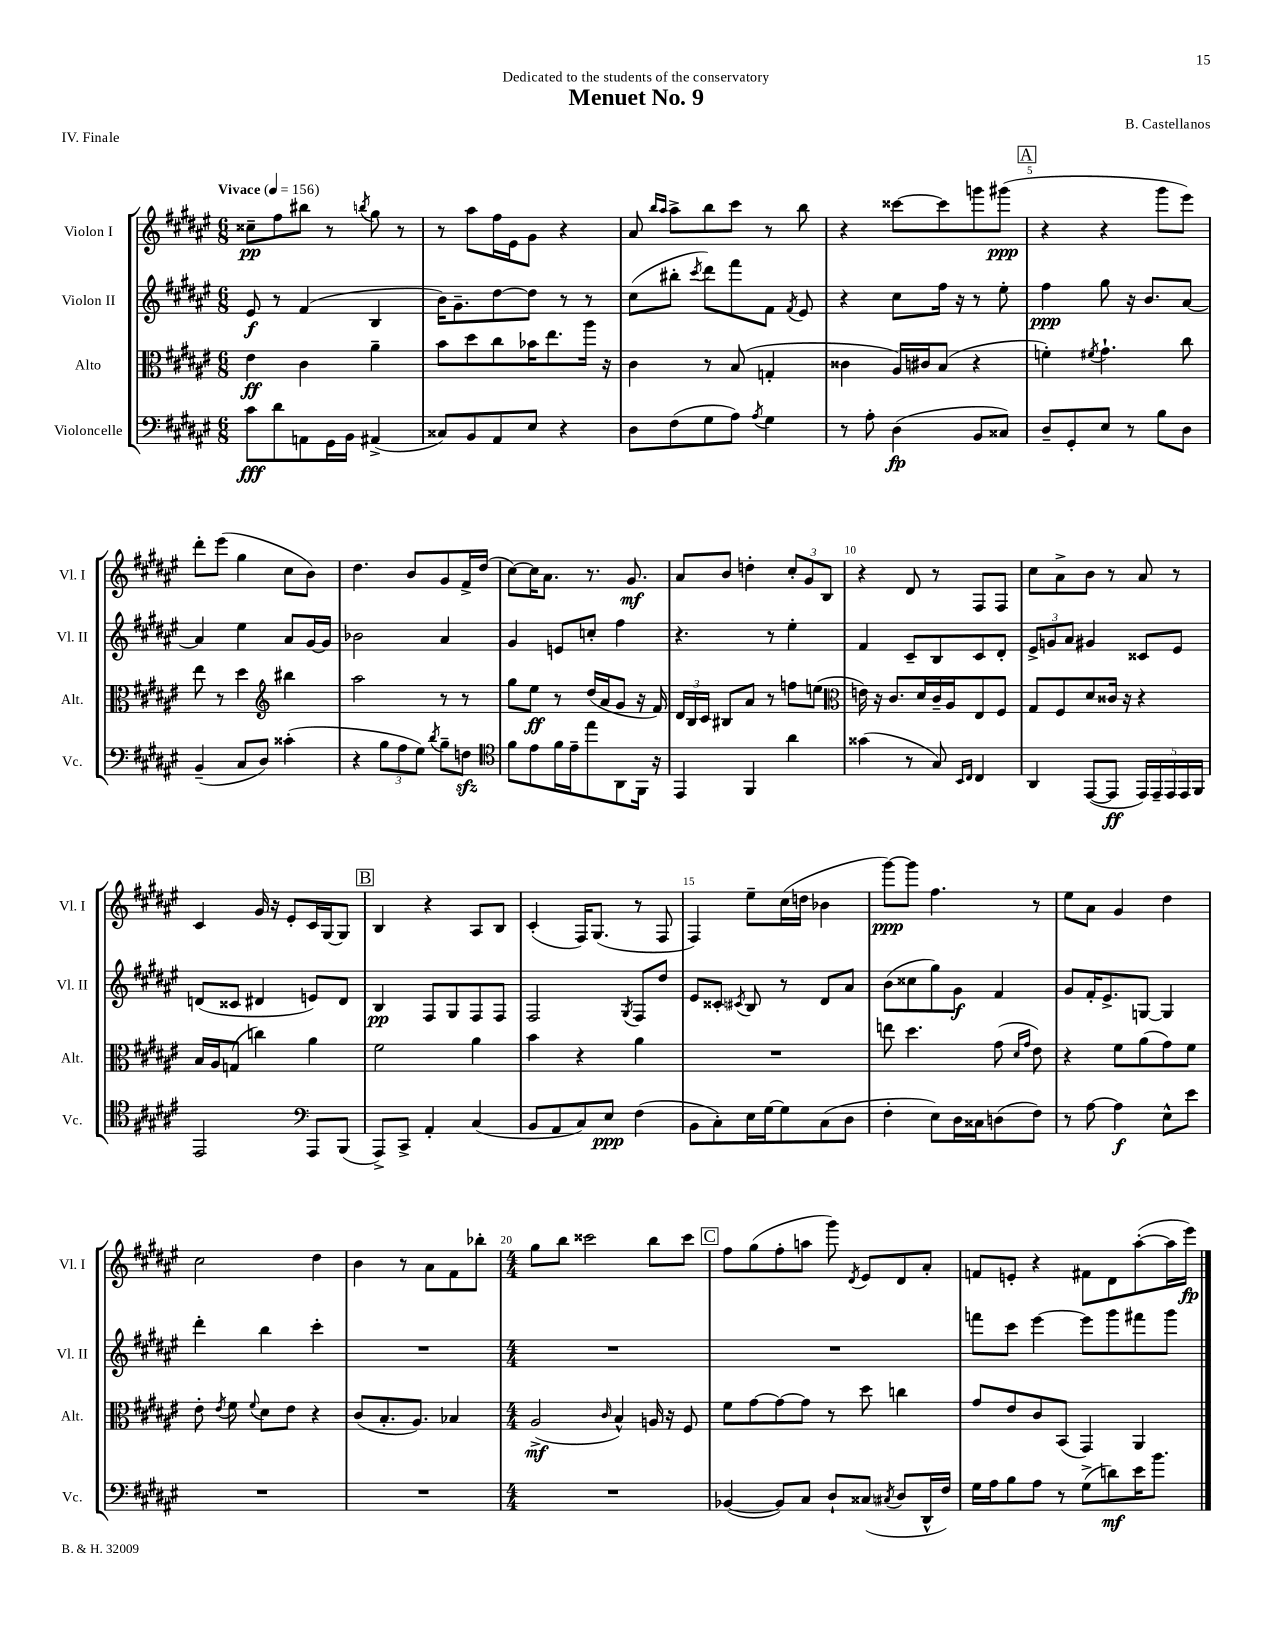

**kern	**dynam	**kern	**dynam	**kern	**dynam	**kern	**dynam
*part4	*part4	*part3	*part3	*part2	*part2	*part1	*part1
*staff4	*staff4	*staff3	*staff3	*staff2	*staff2	*staff1	*staff1
*I"Violoncelle	*	*I"Alto	*	*I"Violon II	*	*I"Violon I	*
*I'Vc.	*	*I'Alt.	*	*I'Vl. II	*	*I'Vl. I	*
*clefF4	*	*clefC3	*	*clefG2	*	*clefG2	*
*k[f#c#g#d#a#e#]	*	*k[f#c#g#d#a#e#]	*	*k[f#c#g#d#a#e#]	*	*k[f#c#g#d#a#e#]	*
*M6/8	*	*M6/8	*	*M6/8	*	*M6/8	*
*MM156	*	*MM156	*	*MM156	*	*MM156	*
=1	=1	=1	=1	=1	=1	=1	=1
!	!	!	!	!	!	!LO:TX:a:B:t=Vivace	!
8c#\L	fff	4e#\	ff	8e#/	f	8cc##X~\L	pp
8d#\	.	.	.	8r	.	8ff#\	.
8AAn\	.	4c#\	.	(4f#/	.	8bb#X\J	.
16GG#\L	.	.	.	.	.	8r	.
16BB\JJ	.	.	.	.	.	.	.
.	.	.	.	.	.	8qbbn/	.
(4AA#X^/	.	4a#~\	.	4B/	.	8gg#\	.
.	.	.	.	.	.	8r	.
=2	=2	=2	=2	=2	=2	=2	=2
8C##X/L)	.	8b\L	.	16b\KL)	.	8r	.
.	.	.	.	8.g#~\	.	.	.
8BB/	.	8dd#\	.	.	.	8aa#\L	.
8AA#/	.	8cc#\	.	[8dd#\	.	16ff#\L	.
.	.	.	.	.	.	16e#\J	.
8E#/J	.	16b-X\K	.	8dd#\J]	.	8g#\J	.
.	.	8.ee#\	.	.	.	.	.
4r	.	.	.	8r	.	4r	.
.	.	16aa#\Jk	.	8r	.	.	.
.	.	16r	.	.	.	.	.
=3	=3	=3	=3	=3	=3	=3	=3
8D#\L	.	4c#\	.	(8cc#\L	.	8a#/	.
.	.	.	.	.	.	16qqbb/LL	.
.	.	.	.	.	.	16qqaa#/JJ	.
(8F#\	.	.	.	8bb#X'\J	.	8aa#^\L	.
.	.	.	.	8qccc#/	.	.	.
8G#\	.	8r	.	8ddd#\L)	.	8bb\	.
8A#\J)	.	(8B/	.	8fff#\	.	8ccc#\J	.
8qA#/	.	.	.	.	.	.	.
4G#\	.	4Gn'/	.	8f#\J	.	8r	.
.	.	.	.	8qf#/	.	.	.
.	.	.	.	8e#/	.	8bb\	.
=4	=4	=4	=4	=4	=4	=4	=4
8r	.	4c##X\	.	4r	.	4r	.
8A#'\	.	.	.	.	.	.	.
(4D#\	fp	16A#/LL)	.	8cc#\L	.	[8ccc##X\L	.
.	.	16c#X/J	.	.	.	.	.
.	.	(8B/J	.	16ff#\Jk	.	8ccc##\]	.
.	.	.	.	16r	.	.	.
8BB/L	.	4r	.	8r	.	8gggn\	.
8C##X/J)	.	.	.	8ee#'\	.	(8ggg#X\J	ppp
!!LO:REH:place=s1:t=A
=5	=5	=5	=5	=5	=5	=5	=5
8D#~/L	.	4fn'\)	.	4ff#\	ppp	4r	.
8GG#'/	.	.	.	.	.	.	.
.	.	8qf#X/	.	.	.	.	.
8E#/J	.	4.g#`\	.	8gg#\	.	4r	.
8r	.	.	.	16r	.	.	.
.	.	.	.	8.b/L	.	.	.
8B\L	.	.	.	.	.	8ggg#\L	.
8D#\J	.	8cc#\	.	[8a#/J	.	8eee#\J)	.
!!LO:LB:g=z
=6	=6	=6	=6	=6	=6	=6	=6
(4BB~/	.	8ee#\	.	4a#/]	.	8ddd#'\L	.
.	.	8r	.	.	.	(8eee#\J	.
8C#/L	.	4dd#\	.	4ee#\	.	4gg#\	.
8D#/J)	.	.	.	.	.	.	.
*	*	*clefG2	*	*	*	*	*
(4c##X'\	.	4bb#X\	.	8a#/L	.	8cc#\L	.
.	.	.	.	[16g#/L	.	8b\J)	.
.	.	.	.	16g#/JJ]	.	.	.
=7	=7	=7	=7	=7	=7	=7	=7
4r	.	2aa#\	.	2b-X\	.	4.dd#\	.
12B\L	.	.	.	.	.	.	.
12A#\	.	.	.	.	.	.	.
.	.	.	.	.	.	8b/L	.
12G#\J)	.	.	.	.	.	.	.
8qd#/	.	.	.	.	.	.	.
8B~\L	.	8r	.	4a#/	.	8g#/	.
8Fnzz\J	.	8r	.	.	.	16f#^/L	.
.	.	.	.	.	.	(16dd#/JJ	.
=8	=8	=8	=8	=8	=8	=8	=8
*clefC4	*	*	*	*	*	*	*
8f#\L	.	8gg#\L	.	4g#/	.	[8cc#\L)	.
8e#\	.	8ee#\J	ff	.	.	16cc#\K]	.
.	.	.	.	.	.	8.a#\J	.
16f#\L	.	8r	.	8en/L	.	.	.
16e#~\J	.	.	.	.	.	.	.
8ee#\	.	(16dd#/LL	.	8ccn'/J	.	8.r	.
.	.	16a#/J	.	.	.	.	.
8AA#\	.	8g#/J	.	4ff#\	.	.	.
.	.	.	.	.	.	8.g#/	mf
16FF#\Jk	.	16r	.	.	.	.	.
16r	.	16f#/)	.	.	.	.	.
=9	=9	=9	=9	=9	=9	=9	=9
4EE#/	.	24d#/LL	.	4.r	.	8a#/L	.
.	.	24B/	.	.	.	.	.
.	.	24c#/JJ	.	.	.	.	.
.	.	8B#X/L	.	.	.	8b/J	.
4FF#/	.	8a#/J	.	.	.	4ddn'\	.
.	.	8r	.	8r	.	.	.
4a#\	.	8ffn\L	.	4ee#'\	.	12cc#'/L	.
.	.	.	.	.	.	12g#/	.
.	.	(8een\J	.	.	.	.	.
.	.	.	.	.	.	12B/J	.
=10	=10	=10	=10	=10	=10	=10	=10
*	*	*clefC3	*	*	*	*	*
(4g##X\	.	16en\)	.	4f#/	.	4r	.
.	.	16r	.	.	.	.	.
.	.	8.c#/L	.	.	.	.	.
8r	.	.	.	8c#~/L	.	8d#/	.
.	.	16d#/L	.	.	.	.	.
8G#/)	.	16c#~/	.	8B/	.	8r	.
.	.	16A#/J	.	.	.	.	.
16qqBB/LL	.	.	.	.	.	.	.
16qqC#/JJ	.	.	.	.	.	.	.
4C#/	.	8E#/	.	8c#/	.	8F#/L	.
.	.	8F#/J	.	8d#'/J	.	8F#/J	.
=11	=11	=11	=11	=11	=11	=11	=11
4AA#/	.	8G#/L	.	12e#^/L	.	8cc#\L	.
.	.	.	.	12gn/	.	.	.
.	.	8F#/	.	.	.	8a#^\	.
.	.	.	.	12a#/J	.	.	.
([8EE#/L	.	8d#/	.	4g#X/	.	8b\J	.
8EE#/J]	ff	16c##X/Jk	.	.	.	8r	.
.	.	16r	.	.	.	.	.
20EE#/LL)	.	4r	.	8c##X/L	.	8a#/	.
20EE#~/	.	.	.	.	.	.	.
20EE#/	.	.	.	.	.	.	.
.	.	.	.	8e#/J	.	8r	.
20EE#/	.	.	.	.	.	.	.
20FF#/JJ	.	.	.	.	.	.	.
!!LO:LB:g=z
=12	=12	=12	=12	=12	=12	=12	=12
2EE#/	.	16B/LL	.	(8dn/L	.	4c#/	.
.	.	16A#/J	.	.	.	.	.
.	.	(8Gn/J	.	8c##X/J	.	.	.
.	.	4ccn\)	.	4d#X/	.	16g#/	.
.	.	.	.	.	.	16r	.
.	.	.	.	.	.	8e#'/L	.
*clefF4	*	*	*	*	*	*	*
8AAA#/L	.	4a#\	.	8en/L)	.	16c#/L	.
.	.	.	.	.	.	[16G#/J	.
(8BBB/J	.	.	.	8d#/J	.	8G#/J]	.
!!LO:REH:place=s1:t=B
=13	=13	=13	=13	=13	=13	=13	=13
8AAA#^/L)	.	2f#\	.	4B/	pp	4B/	.
8CC#^/J	.	.	.	.	.	.	.
4AA#'/	.	.	.	8F#/L	.	4r	.
.	.	.	.	8G#/	.	.	.
(4C#/	.	4a#\	.	8F#/	.	8A#/L	.
.	.	.	.	8F#/J	.	8B/J	.
=14	=14	=14	=14	=14	=14	=14	=14
8BB/L	.	4b\	.	2F#/	.	(4c#'/	.
8AA#/	.	.	.	.	.	.	.
8C#/)	.	4r	.	.	.	16F#/KL)	.
.	.	.	.	.	.	(8.G#/J	.
8E#/J	ppp	.	.	.	.	.	.
.	.	.	.	8qG#/	.	.	.
(4F#\	.	4a#\	.	8F#/L	.	8r	.
.	.	.	.	8dd#/J	.	8F#/	.
=15	=15	=15	=15	=15	=15	=15	=15
8BB\L	.	2.r	.	8e#/L	.	4F#/)	.
8C#'\)	.	.	.	8c##X'/J	.	.	.
.	.	.	.	8qc#X/	.	.	.
16E#\L	.	.	.	8B/	.	8ee#~\L	.
[16G#\J	.	.	.	.	.	.	.
8G#\]	.	.	.	8r	.	(16cc#\L	.
.	.	.	.	.	.	16ddn\JJ	.
(8C#\	.	.	.	8d#/L	.	4b-X\	.
8D#\J	.	.	.	8a#/J	.	.	.
=16	=16	=16	=16	=16	=16	=16	=16
4F#'\	.	8een\	.	(8b\L	.	[8ggg#\L)	ppp
.	.	4.dd#\	.	8cc##X\	.	8ggg#\J]	.
8E#\L)	.	.	.	8gg#\)	.	4.ff#\	.
16D#\L	.	.	.	8g#\J	f	.	.
16C##X\J	.	.	.	.	.	.	.
(8Dn\	.	(8g#\	.	4f#/	.	.	.
.	.	16qqd#/LL	.	.	.	.	.
.	.	16qqg#/JJ	.	.	.	.	.
8F#\J)	.	8e#\)	.	.	.	8r	.
=17	=17	=17	=17	=17	=17	=17	=17
8r	.	4r	.	8g#/L	.	8ee#\L	.
[8A#\	.	.	.	16f#'/K	.	8a#\J	.
.	.	.	.	8.e#^/	.	.	.
4A#\]	f	8f#\L	.	.	.	4g#/	.
.	.	(8a#\	.	[8Gn/J	.	.	.
8E#^^\L	.	8g#\)	.	4G/]	.	4dd#\	.
8e#\J	.	8f#\J	.	.	.	.	.
!!LO:LB:g=z
=18	=18	=18	=18	=18	=18	=18	=18
2.r	.	8e#'\	.	4ddd#'\	.	2cc#\	.
.	.	8qe#/	.	.	.	.	.
.	.	8f#\	.	.	.	.	.
.	.	8qqf#/	.	.	.	.	.
.	.	8d#\L	.	4bb\	.	.	.
.	.	8e#\J	.	.	.	.	.
.	.	4r	.	4ccc#'\	.	4dd#\	.
=19	=19	=19	=19	=19	=19	=19	=19
2.r	.	(8c#/L	.	2.r	.	4b\	.
.	.	8.B'/	.	.	.	.	.
.	.	.	.	.	.	8r	.
.	.	8.A#/J)	.	.	.	.	.
.	.	.	.	.	.	8a#\L	.
.	.	4B-X/	.	.	.	8f#\	.
.	.	.	.	.	.	8bb-X'\J	.
=20	=20	=20	=20	=20	=20	=20	=20
*M4/4	*	*M4/4	*	*M4/4	*	*M4/4	*
1r	.	(2A#^/	mf	1r	.	8gg#\L	.
.	.	.	.	.	.	8bb\J	.
.	.	.	.	.	.	2ccc##X\	.
.	.	16qqc#/	.	.	.	.	.
.	.	4B^^/)	.	.	.	.	.
.	.	16An/	.	.	.	8bb\L	.
.	.	16r	.	.	.	.	.
.	.	8F#/	.	.	.	8ccc##\J	.
!!LO:REH:place=s1:t=C
=21	=21	=21	=21	=21	=21	=21	=21
([4BB-X/	.	8f#\L	.	1r	.	8ff#\L	.
.	.	[8g#\	.	.	.	(8gg#\	.
8BB-/L])	.	8g#\_	.	.	.	8ff#'\	.
8C#/J	.	8g#\J]	.	.	.	8aan\J	.
8D#`/L	.	8r	.	.	.	8ggg#\)	.
.	.	.	.	.	.	8qd#/	.
(8C##X/J	.	8dd#\	.	.	.	8e#/L	.
8qC#X/	.	.	.	.	.	.	.
8D#/L	.	4ccn\	.	.	.	8d#/	.
16DD#^^/L	.	.	.	.	.	8a#'/J	.
16F#/JJ)	.	.	.	.	.	.	.
=22	=22	=22	=22	=22	=22	=22	=22
16G#\LL	.	8g#/L	.	8fffn\L	.	8fn/L	.
16A#\J	.	.	.	.	.	.	.
8B\	.	8e#/	.	8ccc#\J	.	8en'/J	.
8A#\J	.	8c#/	.	[4eee#\	.	4r	.
8r	.	(8BB/J	.	.	.	.	.
(8G#^\L	.	4GG#/)	.	8eee#\L]	.	8f#X\L	.
8dn\)	mf	.	.	8ggg#\	.	8d#\	.
16e#\K	.	4AA#/	.	8fff#X\	.	([8aa#'\	.
8.b\J	.	.	.	.	.	.	.
.	.	.	.	8ggg#\J	.	16aa#\L]	.
.	.	.	.	.	.	16eee#\JJ)	fp
==	==	==	==	==	==	==	==
*-	*-	*-	*-	*-	*-	*-	*-
